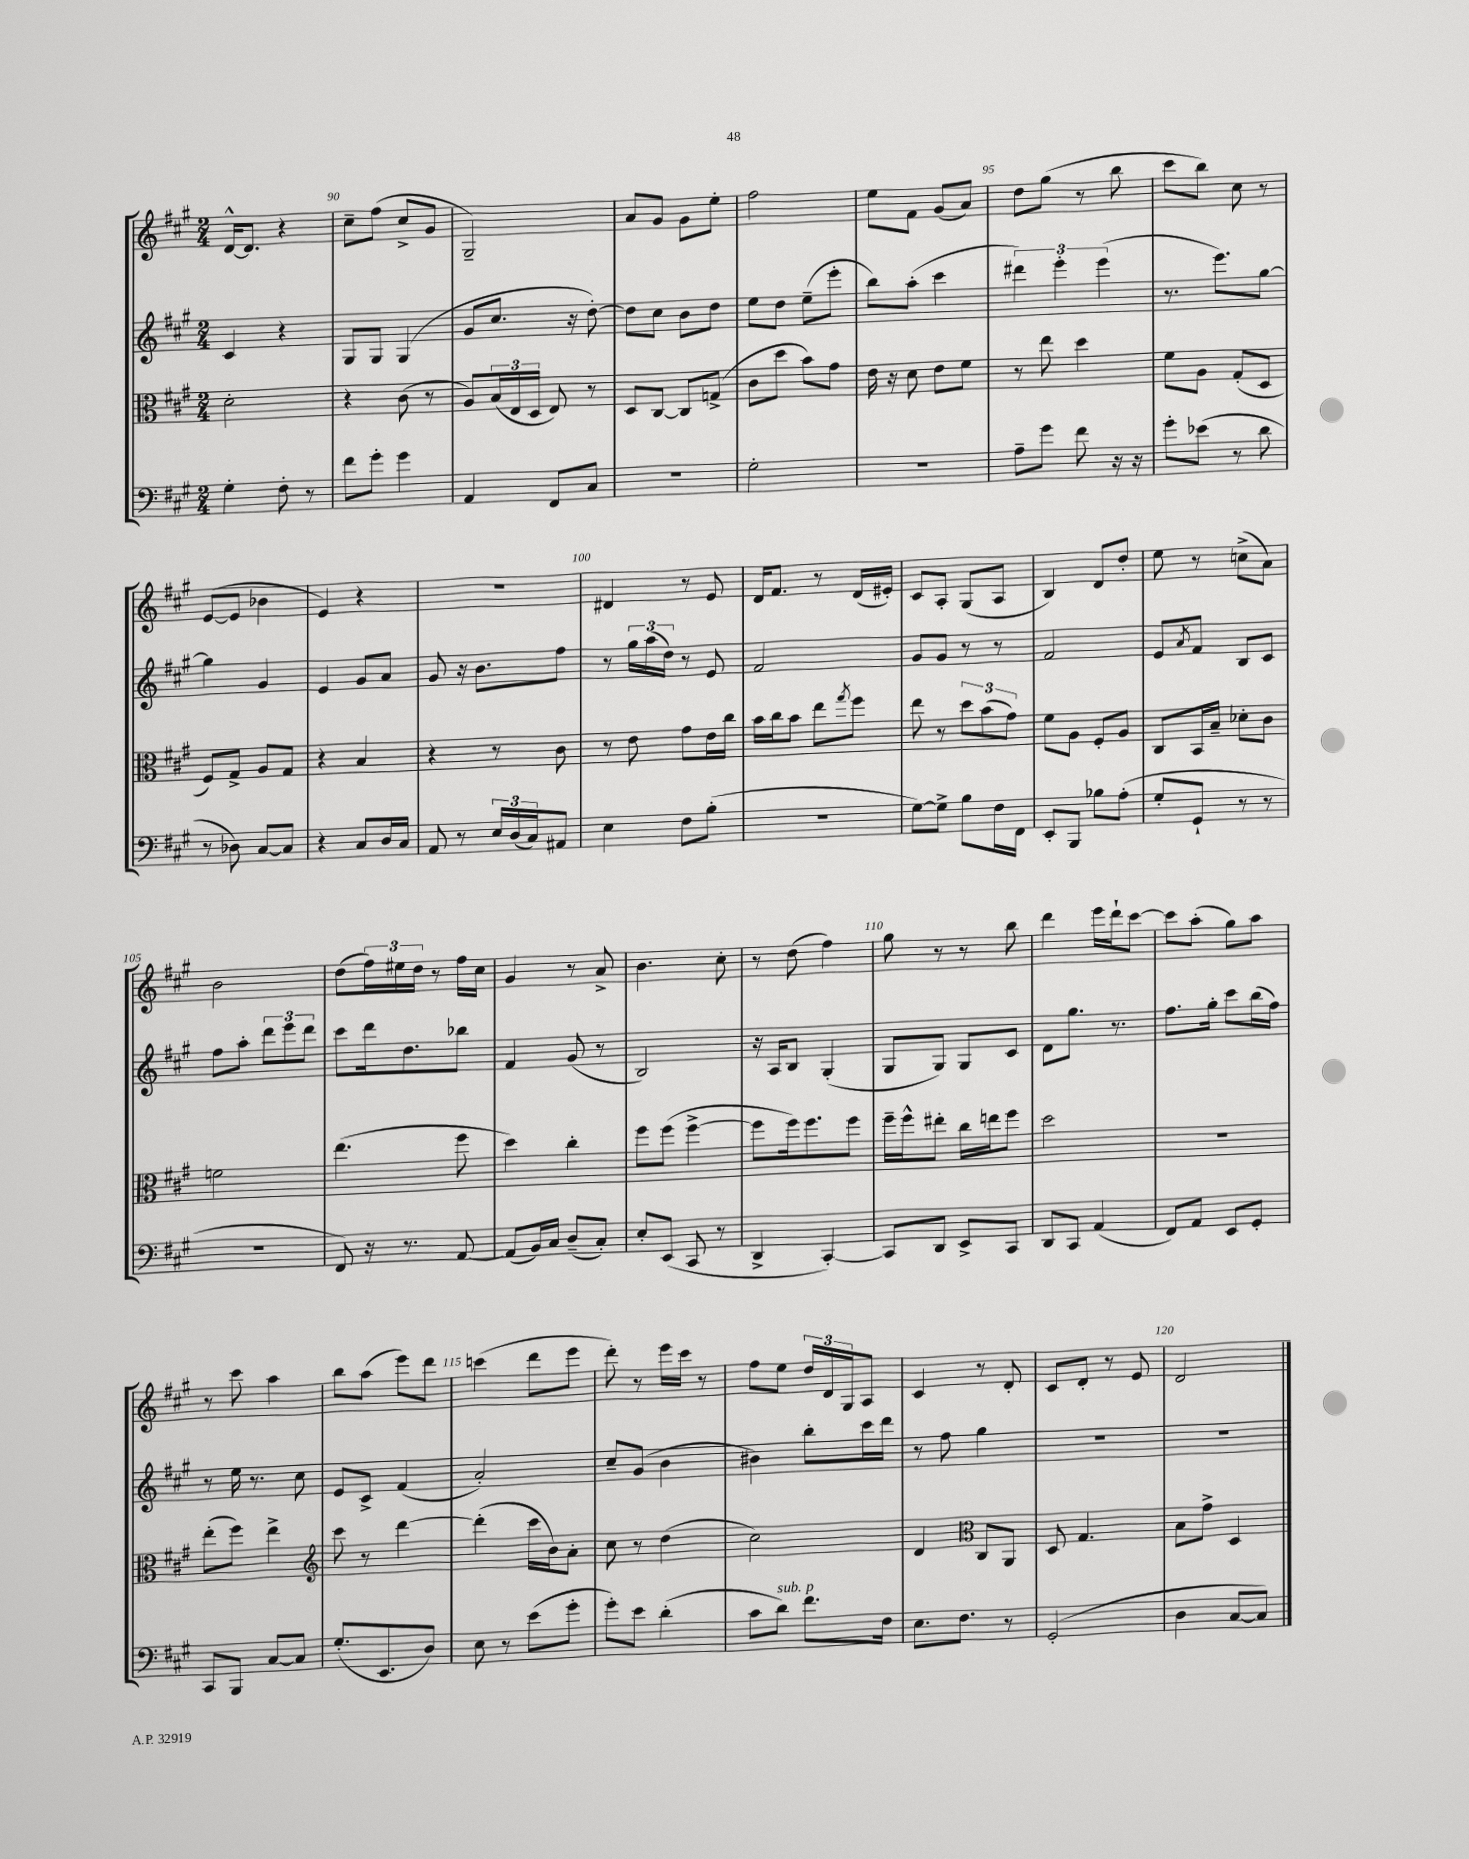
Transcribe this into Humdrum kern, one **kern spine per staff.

**kern	**kern	**kern	**kern
*staff4	*staff3	*staff2	*staff1
*clefF4	*clefC3	*clefG2	*clefG2
*k[f#c#g#]	*k[f#c#g#]	*k[f#c#g#]	*k[f#c#g#]
*M2/4	*M2/4	*M2/4	*M2/4
4G#'	2d'	4c#	[16d^^
.	.	.	8.d]
8F#'	.	4r	4r
8r	.	.	.
=	=	=	=
8f#	4r	8G#	8cc#~
8g#'	.	8G#	(8ff#
4g#	(8c#	(4G#	8cc#^
.	8r	.	8g#
=	=	=	=
4AA	8A)	8g#	2G#~)
.	(24B	8.cc#	.
.	24E	.	.
.	24D	.	.
8FF#	8E)	.	.
.	.	16r	.
8C#	8r	[8dd')	.
=	=	=	=
2r	8D	8dd]	8a
.	[8C#	8cc#	8g#
.	8C#]	8b	8g#
.	(8G^	8dd	8ee'
=	=	=	=
2G#'	8c#	8ee	2ff#
.	8dd	8dd	.
.	8b)	(8ee~	.
.	8g#	8eee'	.
=	=	=	=
2r	16e	8bb)	8ee
.	16r	.	.
.	8d	(8aa'	8f#
.	8e	4ccc#	(8g#
.	8f#	.	8a)
=	=	=	=
8A~	8r	6ddd#)	8dd
8g#	8ee	.	(8gg#
.	.	6eee'	.
8f#	4dd	.	8r
.	.	(6eee	.
16r	.	.	8bb
16r	.	.	.
=	=	=	=
8g#'	8f#	8.r	8ccc#
(8e-	8A	.	8bb)
.	.	8.eee)	.
8r	(8G#'	.	8cc#
8d	8D	[8gg#	8r
=	=	=	=
8r	8F#)	4gg#]	([8e
8D-)	8G#^	.	8e]
[8C#	8A	4g#	4b-
8C#]	8G#	.	.
=	=	=	=
4r	4r	4e	4e)
8C#	4B	8g#	4r
16D	.	8a	.
16C#	.	.	.
=	=	=	=
8AA	4r	8g#	2r
8r	.	16r	.
.	.	8.b	.
24E	8r	.	.
(24D	.	.	.
24C#)	.	.	.
8AA#	8c#	8ff#	.
=	=	=	=
4E	8r	8r	4d#
.	8e	24gg#	.
.	.	(24aa	.
.	.	24dd)	.
8F#	8g#	8r	8r
(8B'	16e	8e	8e
.	16cc#	.	.
=	=	=	=
2r	16b	2f#	16d
.	16cc#	.	8.f#
.	8b	.	.
.	8ee	.	8r
.	8qgg#	.	.
.	8ff#	.	(16d
.	.	.	16e#')
=	=	=	=
[8G#)	8ee	8g#	8c#
8G#^]	8r	8g#	8A'
8B	12dd	8r	(8G#
.	(12b	.	.
16F#	.	8r	8A
.	12g#)	.	.
16FF#	.	.	.
=	=	=	=
8EE'	8f#	2f#	4B)
8BBB	8A	.	.
8B-	8F#'	.	8d
(8A'	8A	.	8dd'
=	=	=	=
8G#'	8C#	8e	8ee
.	.	8qa	.
8GG#`	16BB	8f#	8r
.	16B~	.	.
8r	8d-'	8B	(8cc^
8r	8c#	8c#	8a)
=	=	=	=
2r	2f	8ff#	2b
.	.	8aa'	.
.	.	12ddd	.
.	.	12eee	.
.	.	12ddd	.
=	=	=	=
8FF#)	(4.ee	8ccc#	(8dd
16r	.	16ddd	24ff#)
.	.	.	24ee#
8.r	.	8.dd	.
.	.	.	24dd
.	.	.	8r
[8AA	8ff#	8bb-	16ff#
.	.	.	16cc#
=	=	=	=
(8AA]	4dd)	4f#	4g#
16BB)	.	.	.
16C#	.	.	.
(8D~	4cc#'	(8g#	8r
8C#')	.	8r	8a^
=	=	=	=
8E'	8ff#	2B)	4.b
(8EE	(8ff#	.	.
8CC#	[4ff#^	.	.
8r	.	.	8cc#'
=	=	=	=
4DD^	8ff#]	16r	8r
.	.	16A	.
.	16ff#)	8B	(8dd
.	8.ff#	.	.
[4CC#')	.	(4G#'	4ff#)
.	8ff#	.	.
=	=	=	=
8CC#]	16ff#~	8G#	8gg#
.	16ff#^^	.	.
8DD	8ee#'	8G#)	8r
8EE^	16cc#	8G#	8r
.	16ee	.	.
8CC#	8ff#	8c#	8bb
=	=	=	=
8DD	2dd	8d	4ddd
8CC#	.	8.gg#	.
(4AA	.	.	16eee
.	.	8.r	16ddd`
.	.	.	[8ccc#
=	=	=	=
8FF#)	2r	8.ff#	8ccc#]
8AA	.	.	(8aa'
.	.	16gg#'	.
8EE	.	8ccc#	8gg#)
8GG#'	.	(16bb	8aa
.	.	16ff#)	.
=	=	=	=
8CC#	(8ee'	8r	8r
8BBB	8ff#)	16ee	8ccc#
.	.	8.r	.
[8C#	4ee^	.	4aa
8C#]	.	8cc#	.
=	=	=	=
*	*clefG2	*	*
(8.G#'	8ccc#	8e	8bb
.	8r	8c#^	(8aa
8.EE	.	.	.
.	[4ddd	(4f#	8eee)
8D)	.	.	8ddd
=	=	=	=
8E	(4ddd']	2a')	(4ccc
8r	.	.	.
(8e	16ccc#	.	8ddd
.	16b)	.	.
8g#'	8a'	.	8eee
=	=	=	=
8g#')	8cc#	8cc#~	8ddd')
8e	8r	(8g#	8r
(4d'	(4dd	4b	16eee
.	.	.	16ccc#
.	.	.	8r
=	=	=	=
8c#	2cc#)	4b#)	8ff#
8d)	.	.	8ee
8.f#	.	8bb'	24dd
.	.	.	24d
.	.	.	24G#
.	.	16ccc#	8A
16F#	.	16ddd	.
=	=	=	=
8.E	4d	8r	4c#
.	.	8ff#	.
8.F#	.	.	.
*	*clefC3	*	*
.	8C#	4gg#	8r
8r	8AA	.	8d'
=	=	=	=
(2GG#'	8D	2r	8c#
.	4.G#	.	8d'
.	.	.	8r
.	.	.	8e
=	=	=	=
4D	8B	2r	2d
.	8g#^	.	.
[8C#	4D	.	.
8C#])	.	.	.
==	==	==	==
*-	*-	*-	*-
